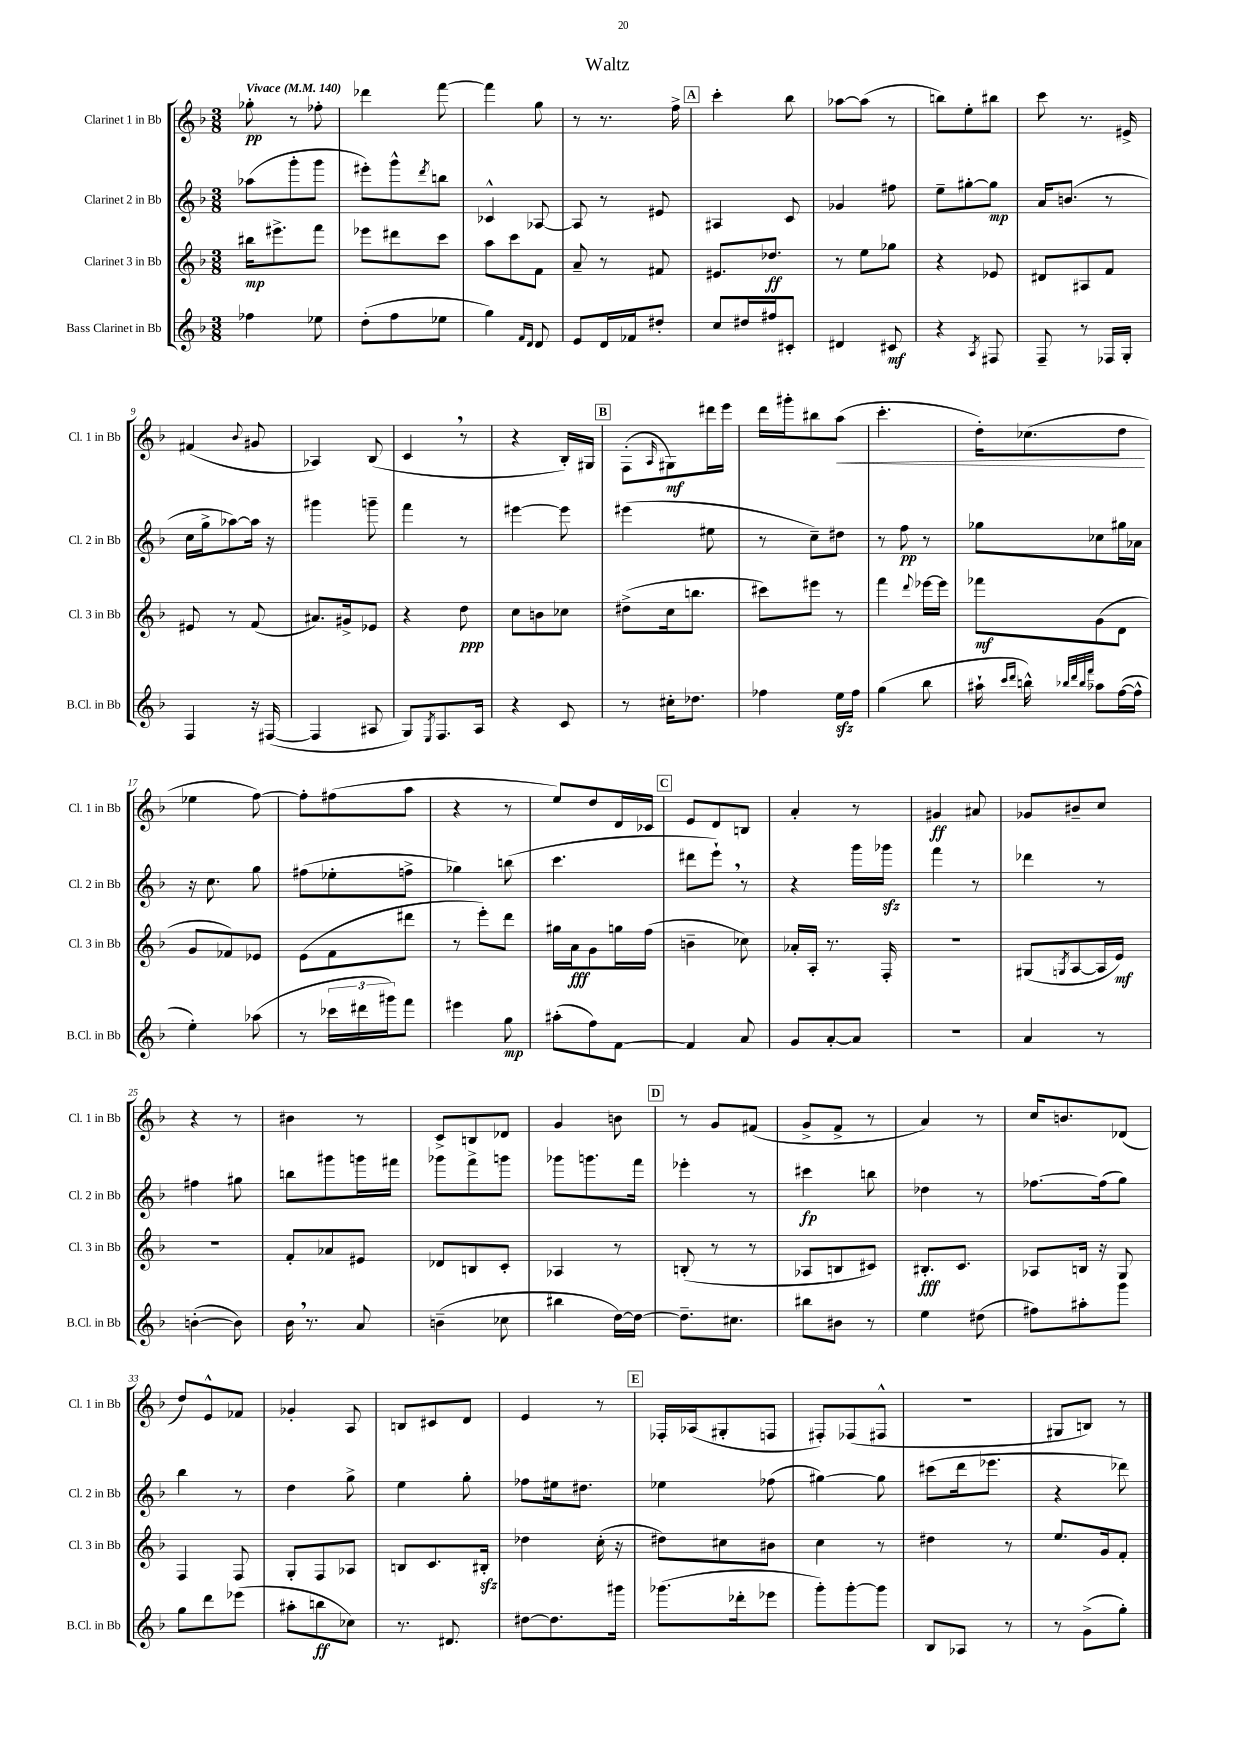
\header { title = "Waltz" }
<<
\new StaffGroup <<
\new Staff = "s0" \with { instrumentName = "Clarinet 1 in Bb" shortInstrumentName = "Cl. 1 in Bb" } {
    \clef treble \key f \major \numericTimeSignature \time 3/8 \tempo "Vivace" 4 = 140
    ges''8-.\pp r8 fes''8-. |
    des'''4 f'''8~ |
    f'''4 g''8 |
    r8 r8. f''16-> |
    \mark \markup { \box "A" } c'''4-. bes''8 |
    aes''8~ aes''8( r8 |
    b''8) e''8-. bis''8 |
    c'''8 r8. eis'16-> |
    fis'4( \appoggiatura { bes'8 } gis'8 |
    aes4) bes8( |
    c'4 \breathe r8 |
    r4 bes16-.) gis16 |
    \mark \markup { \box "B" } f8-.( \grace { a16 } gis8\mf) dis'''16 e'''16 |
    d'''16 gis'''16-. bis''8 a''8\<( |
    c'''4.-. |
    d''16-.) ces''8.( d''8\! |
    ees''4 f''8~) |
    f''8-. fis''8( a''8 |
    r4 r8 |
    e''8) d''8 d'16 ces'16 |
    \mark \markup { \box "C" } e'8 d'8 b8 |
    a'4-. r8 |
    gis'4\ff ais'8 |
    ges'8 bis'8-- c''8 |
    r4 r8 |
    bis'4 r8 |
    c'8-> b8 des'8 |
    g'4 b'8 |
    \mark \markup { \box "D" } r8 g'8 fis'8( |
    g'8-> f'8-> r8 |
    a'4) r8 |
    c''16 b'8. des'8( |
    d''8) e'8-^ fes'8 |
    ges'4-. a8 |
    b8 cis'8 d'8 |
    e'4 r8 |
    \mark \markup { \box "E" } fes16-. aes16( gis8-. f8 |
    fis8-.) fes8( fis8-^ |
    R4. |
    gis8 b8) r8 \bar "|." |
}
\new Staff = "s1" \with { instrumentName = "Clarinet 2 in Bb" shortInstrumentName = "Cl. 2 in Bb" } {
    \clef treble \key f \major \numericTimeSignature \time 3/8
    aes''8( g'''8-. g'''8 |
    eis'''8-.) g'''8-^ \acciaccatura { d'''8 } b''8 |
    ces'4-^ aes8~ |
    aes8 r8 eis'8 |
    \mark \markup { \box "A" } ais4 c'8 |
    ges'4 fis''8 |
    e''8-- gis''8~-. gis''8\mp |
    a'16 b'8.( r8 |
    c''16 g''16-> aes''8~) aes''16 r16 |
    gis'''4 g'''8-- |
    f'''4 r8 |
    eis'''4~ eis'''8 |
    \mark \markup { \box "B" } eis'''4( eis''8 |
    r8 c''8--) dis''8 |
    r8 f''8\pp r8 |
    ges''8 ces''8 gis''16 aes'16 |
    r16 c''8. g''8 |
    fis''8( ees''8-. f''8-> |
    ges''4) b''8( |
    c'''4. |
    \mark \markup { \box "C" } dis'''8 e'''8-!) \breathe r8 |
    r4 g'''16 ges'''16\sfz |
    f'''4 r8 |
    des'''4 r8 |
    fis''4 gis''8 |
    b''8 gis'''8 g'''16 fis'''16 |
    ges'''8 f'''8-> g'''8 |
    ges'''8 g'''8. f'''16 |
    \mark \markup { \box "D" } ees'''4-. r8 |
    cis'''4\fp b''8 |
    des''4 r8 |
    fes''8.~ fes''16( g''8) |
    bes''4 r8 |
    d''4 g''8-> |
    e''4 g''8-. |
    fes''8 eis''16 dis''8. |
    \mark \markup { \box "E" } ees''4 fes''8( |
    gis''4~) gis''8 |
    cis'''8( d'''16 ees'''8. |
    r4 des'''8) \bar "|." |
}
\new Staff = "s2" \with { instrumentName = "Clarinet 3 in Bb" shortInstrumentName = "Cl. 3 in Bb" } {
    \clef treble \key f \major \numericTimeSignature \time 3/8
    bis''16\mp eis'''8.-> f'''8 |
    ees'''8 dis'''8 c'''8 |
    a''8 c'''8 f'8 |
    a'8-- r8 fis'8 |
    \mark \markup { \box "A" } eis'8. des''8.\ff |
    r8 e''8 ges''8 |
    r4 ees'8 |
    dis'8 ais8 f'8 |
    eis'8 r8 f'8( |
    ais'8.) gis'16-> ees'8 |
    r4 d''8\ppp |
    c''8 b'8 ces''8 |
    \mark \markup { \box "B" } dis''8->( c''16 b''8. |
    cis'''8) eis'''8 r8 |
    f'''4 \appoggiatura { d'''8 } ees'''16~ ees'''16 |
    fes'''8\mf g'8( d'8 |
    g'8 fes'8) ees'8 |
    e'8( f'8 dis'''8 |
    r8 e'''8-.) d'''8 |
    gis''16 a'16\fff g'8 g''16 f''16( |
    \mark \markup { \box "C" } b'4-- ces''8) |
    aes'16-. a16-. r8. f16-. |
    R4. |
    gis8( \acciaccatura { g8 } a8~ a16 e'16\mf) |
    R4. |
    f'8-. aes'8 eis'8 |
    des'8 b8 c'8-. |
    aes4 r8 |
    \mark \markup { \box "D" } b8-.( r8 r8 |
    aes8 b8 cis'8) |
    bis8.-.\fff c'8. |
    aes8 b16 r16 g8 |
    f4 f8 |
    g8-. f8 aes8 |
    b8 c'8. bis16-.\sfz |
    des''4 c''16-.( r16 |
    \mark \markup { \box "E" } dis''8) cis''8 bis'8 |
    c''4 r8 |
    dis''4 r8 |
    e''8. g'16 f'8-. \bar "|." |
}
\new Staff = "s3" \with { instrumentName = "Bass Clarinet in Bb" shortInstrumentName = "B.Cl. in Bb" } {
    \clef treble \key f \major \numericTimeSignature \time 3/8
    fes''4 ees''8 |
    d''8-.( f''8 ees''8 |
    g''4) \grace { f'16 d'16 } d'8 |
    e'8 d'16 fes'16 dis''8-. |
    \mark \markup { \box "A" } c''8 dis''16 fis''16 cis'8-. |
    dis'4 cis'8\mf |
    r4 \acciaccatura { a8 } fis8 |
    f8-- r8 fes16 g16-. |
    f4 r16 fis16~( |
    fis4 ais8 |
    g8) \acciaccatura { e8 } f8. a16 |
    r4 c'8 |
    \mark \markup { \box "B" } r8 cis''16-. des''8. |
    fes''4 e''16\sfz fes''16 |
    g''4( bes''8 |
    ais''16-! \grace { c'''16 d'''16 } b''16-^) \grace { bes''32 d'''32 bes''32 f'''32 } aes''8 f''16~( f''16-^ |
    e''4-.) aes''8( |
    r8 \tuplet 3/2 { ces'''16 dis'''16 gis'''16) } f'''8 |
    eis'''4 g''8\mp |
    ais''8-.( f''8) f'8~ |
    \mark \markup { \box "C" } f'4 a'8 |
    g'8 a'8~-. a'8 |
    R4. |
    a'4 r8 |
    b'4~-.( b'8) |
    bes'16 \breathe r8. a'8 |
    b'4--( ces''8 |
    bis''4 d''16~) d''16~ |
    \mark \markup { \box "D" } d''8.-- cis''8. |
    bis''8 bis'8 r8 |
    e''4 dis''8( |
    fis''8) ais''8-. g'''8 |
    g''8 d'''8 ees'''8( |
    ais''8-. b''8\ff ces''8) |
    r8. dis'8. |
    dis''8~ dis''8. gis'''16 |
    \mark \markup { \box "E" } ges'''8.( des'''16-. ees'''8 |
    g'''8-.) g'''8~-. g'''8 |
    bes8 aes8 r8 |
    r8 g'8->( g''8-.) \bar "|." |
}
>>
>>
